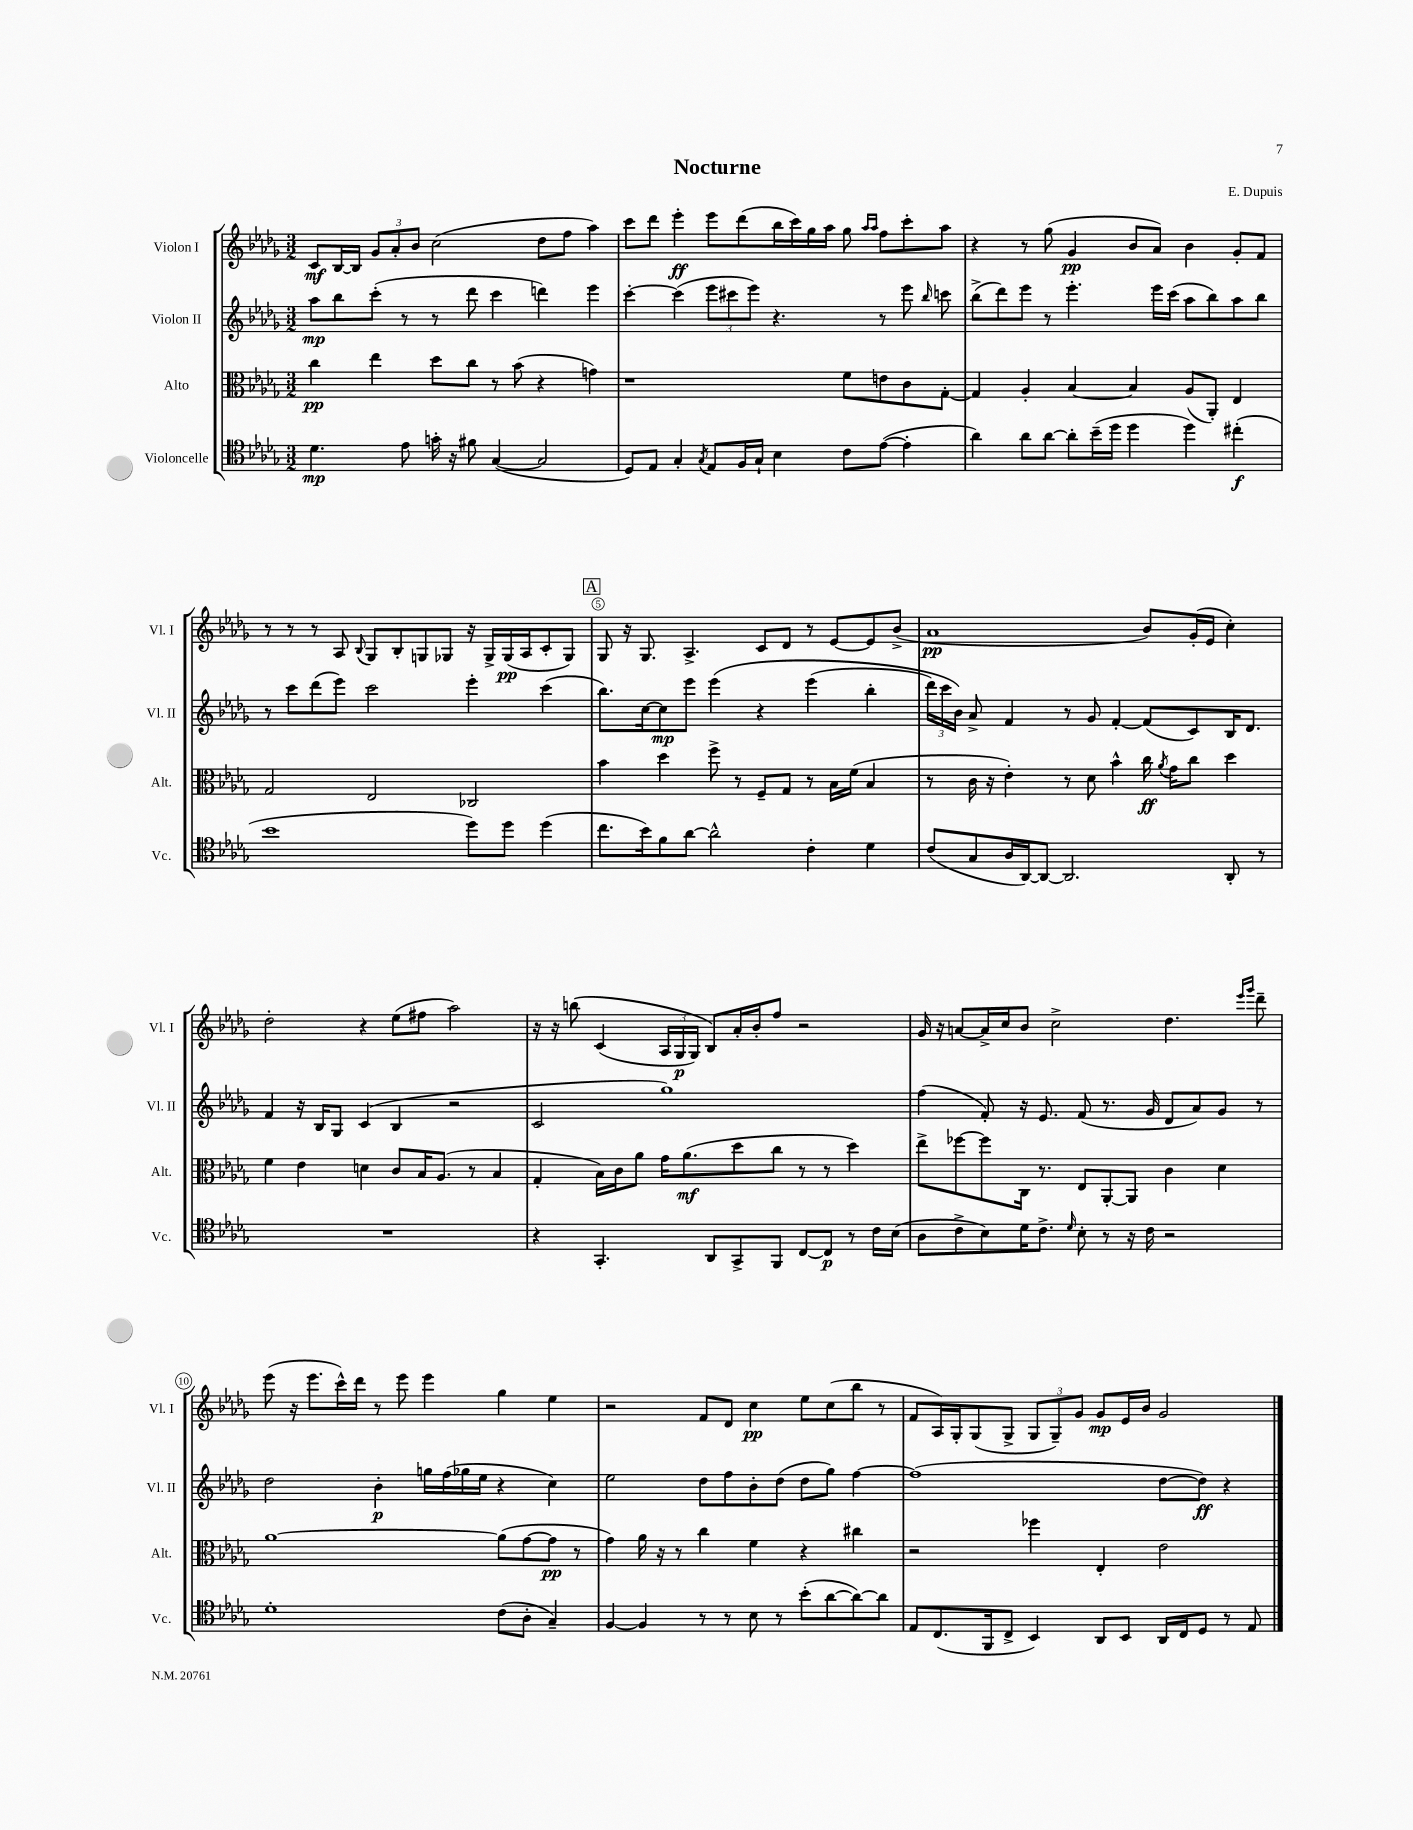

**kern	**kern	**kern	**kern
*staff4	*staff3	*staff2	*staff1
*clefC4	*clefC3	*clefG2	*clefG2
*k[b-e-a-d-g-]	*k[b-e-a-d-g-]	*k[b-e-a-d-g-]	*k[b-e-a-d-g-]
*M3/2	*M3/2	*M3/2	*M3/2
4.d-\	4cc\	8aa-\L	8c/L
.	.	8bb-\	[16B-/L
.	.	.	16B-/]JJ
.	4ee-\	(8ccc'\J	12g-/L
.	.	.	12a-'/
8e-\	.	8r	.
.	.	.	12b-/J
16g'\	8dd-\L	8r	(2cc\
16r	.	.	.
8f#\	8cc\J	8ddd-\	.
([4G-/	8r	4ccc\	.
.	(8b-\	.	.
2G-/]	4r	4ddd\)	8dd-\L
.	.	.	8ff\J
.	4g\)	4eee-\	4aa-\)
=	=	=	=
8D-/L)	1r	[4ccc'\	8ccc\L
8E-/J	.	.	8ddd-\J
4G-'/	.	(4ccc\]	4eee-'\
8qG-/	.	.	.
8E-/L	.	12eee-\L	8eee-\L
.	.	12ccc#\	.
16F/L	.	.	(8ddd-\
.	.	12eee-\J)	.
16G-`/JJ	.	.	.
4B-\	.	4.r	16bb-\L
.	.	.	16ccc\)
.	.	.	16gg-\
.	.	.	16aa-\JJ
8c\L	8f\L	.	8gg-\
.	.	.	16qqaa-/LL
.	.	.	16qqaa-/JJ
([8e-\J	8e\	8r	8ff\L
4e-'\]	8c\	8eee-\	8ccc'\
.	.	16qqbb-/	.
.	[8G-'\J	8ccc\	8aa-\J
=	=	=	=
4a-\)	4G-/]	(8bb-^\L	4r
.	.	8ddd-\)	.
8a-\L	4A-'/	8eee-\J	8r
[8a-\J	.	8r	(8gg-\
8a-'\]L	[4B-/	4.eee-'\	4g-/
(16b-~\L	.	.	.
16dd-\JJ	.	.	.
4dd-\	4B-/]	.	8b-/L
.	.	16eee-\LL	8a-/J)
.	.	(16ccc\JJ	.
4dd-\)	(8A-/L	8aa-\L	4b-\
.	8AA-'/J)	8bb-\)	.
(4cc#'\	4E-/	8aa-\	8g-'/L
.	.	8bb-\J	8f/J
=	=	=	=
1b-	2G-/	8r	8r
.	.	8ccc\L	8r
.	.	(8ddd-\	8r
.	.	8eee-\J)	8A-/
.	.	.	8qqB-/
.	2E-/	2ccc\	8G-/L
.	.	.	8B-'/
.	.	.	8G/
.	.	.	8G-/J
8dd-\L)	2C-/	4eee-'\	16r
.	.	.	16G-^/LL
8dd-\J	.	.	(16G-/
.	.	.	16A-/J
(4dd-\	.	(4ccc\	8c'/
.	.	.	8G-/J)
=	=	=	=
8.cc\L	4b-\	8.bb-\L)	8G-/
.	.	.	16r
16b-\k)	.	[16cc\k	8.G-/
8f\	4dd-\	8cc\]	.
[8a-\J	.	8eee-\J	4.A-^/
2a-^^\]	8ff^\	&(4eee-\	.
.	8r	.	.
.	8F~/L	4r	8c/L
.	8G-/J	.	8d-/J
4c'\	8r	(4eee-\	8r
.	16B-\LL	.	[8e-/L
.	(16f\JJ	.	.
4d-\	4B-/	4bb-'\	8e-/]
.	.	.	(8b-^/J
=	=	=	=
(8c/L	8r	24ddd-\LL)	1a-
.	.	24ccc\	.
.	.	24b-\JJ&)	.
8G-/	16c\	8a-^/	.
.	16r	.	.
16A-/L	4e-'\)	4f/	.
[16AA-/J)	.	.	.
8AA-/_J	.	.	.
2.AA-/]	8r	8r	.
.	8d-\	8g-/	.
.	4b-^^\	[4f'/	.
.	16cc\	(8f/]L	8b-/L)
.	8qa-/	.	.
.	16g-\LK	.	.
.	8cc\J	8c/)	(16g-'/L
.	.	.	16e-/JJ
8AA-'/	4dd-\	16B-/K	4cc'\)
.	.	8.d-/J	.
8r	.	.	.
=	=	=	=
1.r	4f\	4f/	2dd-'\
.	4e-\	16r	.
.	.	16B-/LK	.
.	.	8G-/J	.
.	4d\	(4c/	4r
.	8c/L	4B-/	(8ee-\L
.	16B-/K	.	8ff#\J
.	(8.A-/J	.	.
.	.	2r	2aa-\)
.	8r	.	.
.	4B-/	.	.
=	=	=	=
4r	4G-'/	2c/	16r
.	.	.	16r
.	.	.	&(8bb\
4.GG-'/	16B-\LL)	.	(4c/
.	16c\J	.	.
.	8a-\J	.	.
.	16g-\LK	1gg-)	24A-/LL
.	.	.	24G-/
.	(8.a-\	.	.
.	.	.	24G-/JJ)
8AA-/L	.	.	8B-/L&)
8GG-^/	8dd-\	.	16a-'/L
.	.	.	16b-'/J
8FF/J	8cc\J	.	8ff/J
[8C/L	8r	.	2r
8C/]J	8r	.	.
8r	4dd-\)	.	.
16c\LL	.	.	.
(16B-\JJ	.	.	.
=	=	=	=
8A-\L	8ee-^\L	(4ff\	16g-/
.	.	.	16r
8c^\	[8ff-\	.	[8a/L
8B-\)	8ff-\]	8f'/)	16a^/]L
.	.	.	16cc/J
16d-\K	16C\Jk	16r	8b-/J
8.c^\J	8.r	8.e-/	.
.	.	.	2cc^\
16qqd-/	.	.	.
8B-'\	8E-/L	(8f/	.
8r	[8AA-'/	8.r	.
16r	8AA-/]J	.	.
16c\	.	16g-/	.
2r	4c\	8d-/L	4.dd-\
.	.	8a-/)	.
.	4d-\	8g-/J	.
.	.	.	16qqeee-/LL
.	.	.	16qqggg-/JJ
.	.	8r	8ddd-~\
=	=	=	=
1d-'	[1a-	2dd-\	(8eee-\
.	.	.	16r
.	.	.	8.eee-\L
.	.	.	16ccc^^\L)
.	.	.	16ddd-\JJ
.	.	4b-'\	8r
.	.	.	8eee-\
.	.	16gg\LL	4eee-\
.	.	(16ff\	.
.	.	16gg-\	.
.	.	16ee-\JJ	.
(8c\L	(8a-\]L	4r	4gg-\
8A-'\J	[8g-\	.	.
4G-~/)	8g-\]J	4cc\)	4ee-\
.	8r	.	.
=	=	=	=
[4F/	4g-\)	2ee-\	2r
4F/]	16a-\	.	.
.	16r	.	.
.	8r	.	.
8r	4cc\	8dd-\L	8f/L
8r	.	8ff\	8d-/J
8B-\	4f\	8b-'\	4cc\
8r	.	(8dd-\J	.
(8b-'\L	4r	8dd-\L	8ee-\L
[8a-\	.	8gg-\J)	(8cc\
8a-\_)	4cc#\	[4ff\	8bb-\J
8a-\]J	.	.	8r
=	=	=	=
8E-/L	2r	(1ff]	8f/L
(8.C/	.	.	16A-/L)
.	.	.	16G-'/J
.	.	.	(8G-/
16FF/k	.	.	.
8C^/J	.	.	8G-^/J
4BB-/)	4ff-\	.	12G-/L
.	.	.	12G-~/)
.	.	.	12g-/J
8AA-/L	4E-'/	.	8g-/L
8BB-/J	.	.	16e-/L
.	.	.	16b-/JJ
16AA-/LL	2e-\	[8dd-\L	2g-/
16C/J	.	.	.
8D-/J	.	8dd-\]J)	.
8r	.	4r	.
8E-/	.	.	.
==	==	==	==
*-	*-	*-	*-
